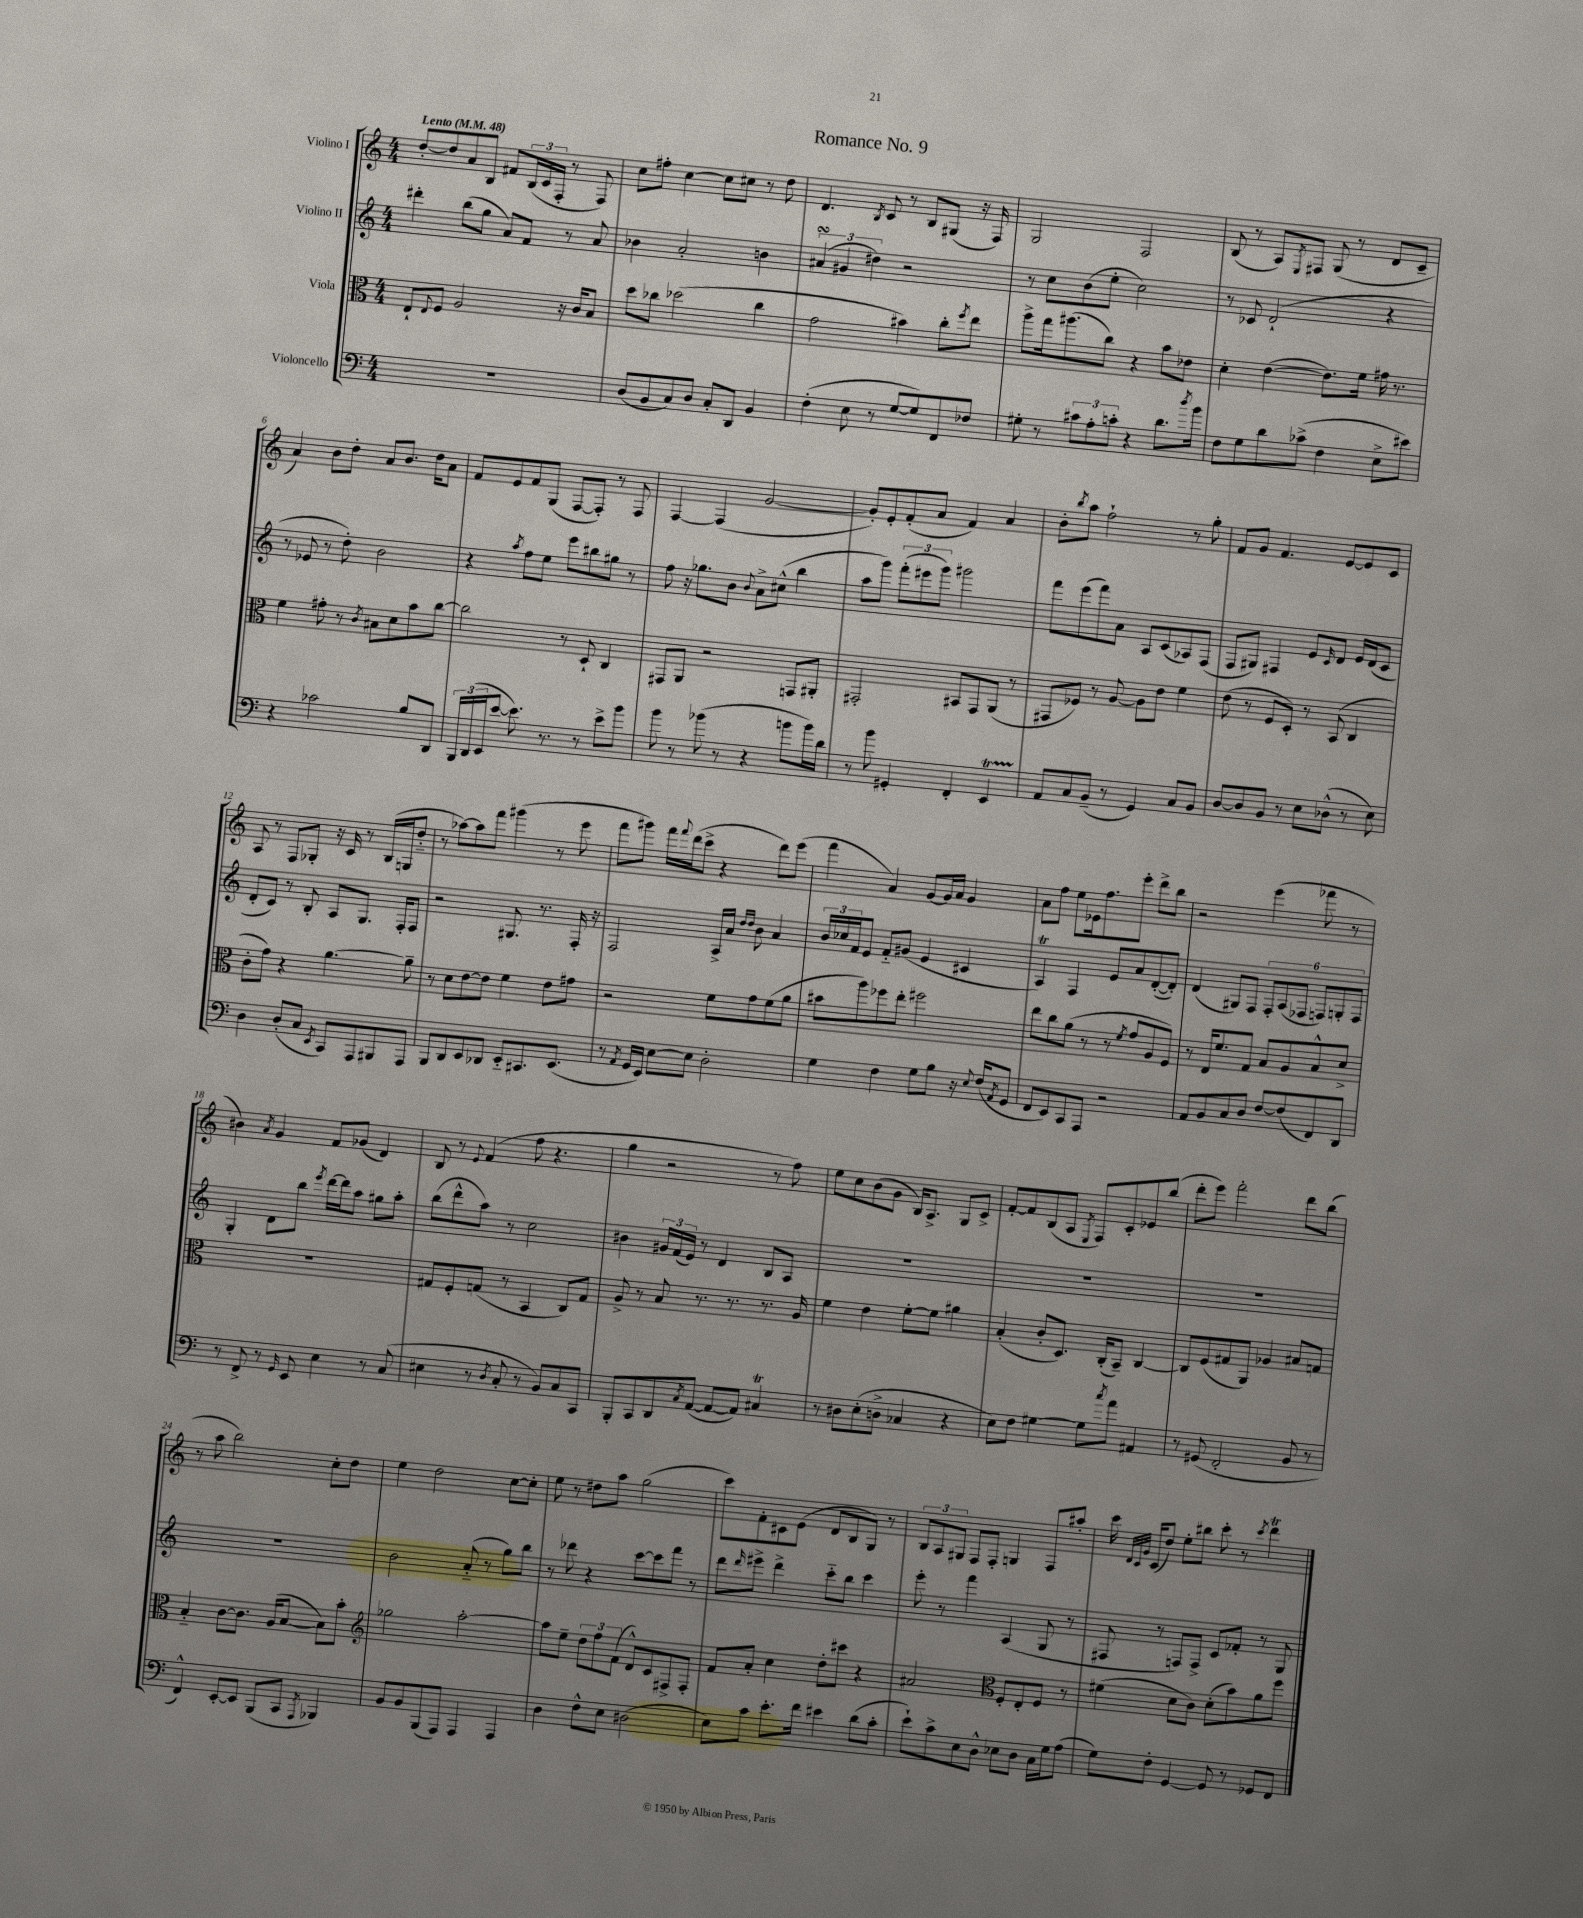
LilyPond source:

\header { title = "Romance No. 9" }
<<
\new StaffGroup <<
\new Staff = "s0" \with { instrumentName = "Violino I" } {
    \clef treble \key c \major \numericTimeSignature \time 4/4 \tempo "Lento" 4 = 48
    d''8~-. d''8 a'8 b8 fis'8 \tuplet 3/2 { b16( c'16 f16-. } r8 f8) |
    c''8 fis''8-. c''4~ c''8 cis''8 r8 d''8 |
    d'4. \acciaccatura { b8 } c'8 r8 b8 gis8( r16 f16) |
    g2 f2 |
    b8( r8 a8) \acciaccatura { e8 } fis8 g8( r8 d'8 c'8-- |
    a'4) b'8 d''8-. a'8 b'8. d''16 a'8 |
    f'8 e'8 f'8 g8( f8~ f8-.) r8 f8 |
    f4~ f4( g'2~ |
    g'8-.) e'8-. f'8-.( a'8 f'4) a'4 |
    b'8-. \acciaccatura { b''8 } a''8 f''2-! r8 g''8-. |
    f'8 g'8 f'4. e'8~ e'8 c'8 |
    a8 r8 f8 ges8-. r16 c'16 r8 b16( g16 d''8-_ |
    r8 aes''8~) aes''8 f'''8 gis'''4( r8 e'''8 |
    f'''8 gis'''8) f'''16 \appoggiatura { f'''8 } d'''16( c'''8-> r4 d'''8) e'''8( |
    f'''4 a'4) g'8~ g'16 a'16 g'4 |
    a'8 f''8 e''8 ees'16 f''8. e'''8-. d'''8-> b''8 |
    r2 e'''4( fes'''8 r8 |
    bis'4) \acciaccatura { a'8 } g'4 f'8 ges'8( d'4) |
    b8 r8 \appoggiatura { e'8 } f'4( f''8 r4. |
    g''4 r2 r8 f''8) |
    e''8 c''8 b'8( g'8 b16) a8.-> g8 c'8-> |
    f'8~-. f'8 b8( a8 \acciaccatura { e8 } f8) c'8-. ees'8 b''8( |
    d'''8-. e'''8) f'''2-. d'''8 b''8( |
    r8 a''8 b''2) c''8-. d''8 |
    e''4 d''2 c''8~ c''8-. |
    e''8 r8 dis''8 a''8 g''2( |
    c'''8) f'8-. cis'8 e'8( d'8 b8 g8) r8 |
    \tuplet 3/2 { b8 a8 gis8 } f8 f8-. g4 f8 ais''8-. |
    c'''16 \grace { d'32 c'32 g'32 } c'16( d''8) e''8-. bis''8 c'''8-. r8 \acciaccatura { c'''8 } d'''4\trill \bar "|." |
}
\new Staff = "s1" \with { instrumentName = "Violino II" } {
    \clef treble \key c \major \numericTimeSignature \time 4/4
    dis'''4-. b''8( g''8 a'8) f'8 r8 a'8 |
    bes'4 a'2-. b'4 |
    \tuplet 3/2 { ais'4\turn( gis'4 dis''4) } r2 |
    r8 c''8 b'8( e''8-. c''2) |
    r8 ces'8 d'2-!( r4 |
    r8 ees'8 r8 d''8-.) b'2 |
    r4 \acciaccatura { a''8 } f''8 e''8 e'''8 bis''8 gis''8 r8 |
    f''8 r16 ges''8. b'8 \appoggiatura { b'8 } a'8-> cis''8-^( b''4 |
    a''8 g'''8) \tuplet 3/2 { f'''8-.( eis'''8 g'''8) } gis'''2 |
    f'''8 e'''8( f'''8) a'8 a8 c'8( aes8) f8( |
    f8 gis8) fis4 e'8 \grace { c'16 } d'8 e'16 d'16( c'8 |
    d'8-. c'8) r8 b8-. a8 g8. f16-. f8 |
    r2 gis8. r8. f16-. r16 |
    f2 a16-> a'16 \grace { d''16 d''16 } b'8 a'4 |
    \tuplet 3/2 { b'16 ces''16 f'16 } e'8 f'8-_ gis'8( e'4 cis'4 |
    a4\trill) f4 e'8 a'8 d'8~-.( d'8-.) |
    d'4( gis8) f8 \tuplet 6/4 { f8-. a8( fes8 f8) g8-. f8 } |
    g4-. d'8 b''8 \acciaccatura { e'''8 } d'''16~ d'''16 a''8 gis''8 a''8-. |
    b''8( d'''8-^ a''8) r8 c''2 |
    bis'4 \tuplet 3/2 { gis'16 f'16( e'16) } r8 d'4 b8 a8 |
    R1 |
    R1 |
    R1 |
    R1 |
    b'2 a'8-_( r8 g''8) b''8 |
    r8 des'''8 r4 c'''8~ c'''8 f'''8 r8 |
    d'''8 \grace { d'''16 } eis'''8-> d'''4-> c'''8-_ b''8 c'''4 |
    e'''8-. r8 f'''4 a4( g8 r8 |
    fis8 r8 f8) f8-> c'8 fes'8-. r8 g8 \bar "|." |
}
\new Staff = "s2" \with { instrumentName = "Viola" } {
    \clef alto \key c \major \numericTimeSignature \time 4/4
    e8-! \appoggiatura { e8 } f8 a2 r16 c'16 b8 |
    d''8 ces''8 des''2( ces''4 |
    g'2 bis'4) c''8-. \acciaccatura { f''8 } e''8 |
    a''8-> g''16 ais''8.( c''8) r4 b'8 ees'8 |
    d'4-. e'4~( e'8.) f'16 gis'16 r8. |
    f'4 gis'8-. r8 \acciaccatura { c'8 } bis8 d'8 b'8 c''8~ |
    c''2 r8 d8-! c4 |
    gis,8 a,8 r2 g,8 ais,8-. |
    gis,2-. bis,8 gis,8 a,8( r8 |
    gis,8 fes8) r8 a8~ a8 e'8 f'4 |
    e'8( r8 f8 d8-.) r8 b,8( c4 |
    c'8-. g'8) r4 a'4.~ a'8-- |
    r8 d'8 e'8~ e'8 f'4 e'8 gis'8 |
    r2 f'8 g'8 f'8( a'8 |
    bis'8 a''8) fes''8 e''8-. fis''2 |
    e''8 c''8 a'8( r8 r8 \acciaccatura { f'8 } g'8 a8 f8) |
    r8 e16 f'8. g8 b8 a8 b8-^ d'8-> |
    R1 |
    gis8 f8-. g8( r8 b,4 c8) g8 |
    a8-> r8 b8 r8. r8. r8. a16 |
    f'4 e'4 f'8~-. f'8 ais'4 |
    b4-.( c'8-. d8.) c16-.( b,8--) c4~ |
    c8 f8( gis8 a,8) aes4 bis8 g8 |
    b4-_ c'8~ c'8. a16( b8~ b8) b'8-. |
    \clef treble ges''2 a''2~-. |
    a''8 e''8-- \tuplet 3/2 { d''8 f''8 f'8( } d'8-^) c'8 fis8-> fis8-. |
    f'8 a'8-. c''4 d''8-. cis'''8 r4 |
    ais'2 \clef alto f8-. e8-. f8 r8 |
    fis'4( d'8 c'8) d'8-.( b'8) a'8 f''8 \bar "|." |
}
\new Staff = "s3" \with { instrumentName = "Violoncello" } {
    \clef bass \key c \major \numericTimeSignature \time 4/4
    R1 |
    d8( b,8 c8) d8 c8-. d,8 b,4 |
    f4-.( e8 r8 g8~ g8) f,8 fes8 |
    gis8-. r8 \tuplet 3/2 { cis'8 a8-. c'8-. } r4 d'8. \acciaccatura { d''8 } b'16 |
    f8 g8 d'8 ces'8->( f4 e8-> eis'8) |
    r4 ces'2 b8 d,8 |
    \tuplet 3/2 { b,,16 d,16( e,16 } e'8~ e'8.) r8. r8 e'8-> b'8 |
    b'8 r8 bes'8( r8 r4 b'8 b'16) d'16 |
    r8 b'8 gis,4-. f,4-. e,4\startTrillSpan |
    a,8\stopTrillSpan c8 b,8--( r8 g,4) c8 b,8 |
    d8~ d8 b,8 r8 e8 des8-^( r8 e8) |
    d4 d8-.( c8 \acciaccatura { e,8 } c,8) a,,8 bis,,8 a,,8 |
    b,,8 d,8 e,8 des,8 e,8-_ cis,8. e,8.( |
    r8 \acciaccatura { a,8 } g,16 e,16) e8~ e8 d2-. |
    g4 f4 g8 b8 r16 \appoggiatura { e8 } f16( \acciaccatura { a,8 } g,8 |
    f,8 e,8) c,8 a,,8 r2 |
    a,8 b,8 c8 d8 f8~ f8( f,8) d,8 |
    r8 f,8-> r8 \grace { g,16 } e,8 e4 r8 c8( |
    eis4 r8 \acciaccatura { d8 } c8-. r8 b,8) c8 c,8 |
    b,,8-. c,8 d,8 \acciaccatura { c8 } a,8~( a,8~ a,8) cis4\trill |
    r8 dis8 e8-.( d8-> ces4 r4 |
    e8) f8 gis4~ gis8 \acciaccatura { c''8 } a'8 ais,4 |
    r8 gis,8( f,2-. b,8 r8 |
    f,4-^) e,8~-. e,8 b,,8( c,8 \acciaccatura { a,,8 } bes,,4) |
    b,8 b,8 b,,8( a,,8) a,,4 a,,4 |
    d4 f8-^ e8 dis2( |
    e8) c'8 e'8.-. f'16 eis'4 d'8( c'8-. |
    e'8-!) c'8-> e8 d8-^ ees8 d8 c16 g16 a8( |
    g8) f8-. g,4~ g,8 r8 ges,8 f,8 \bar "|." |
}
>>
>>
